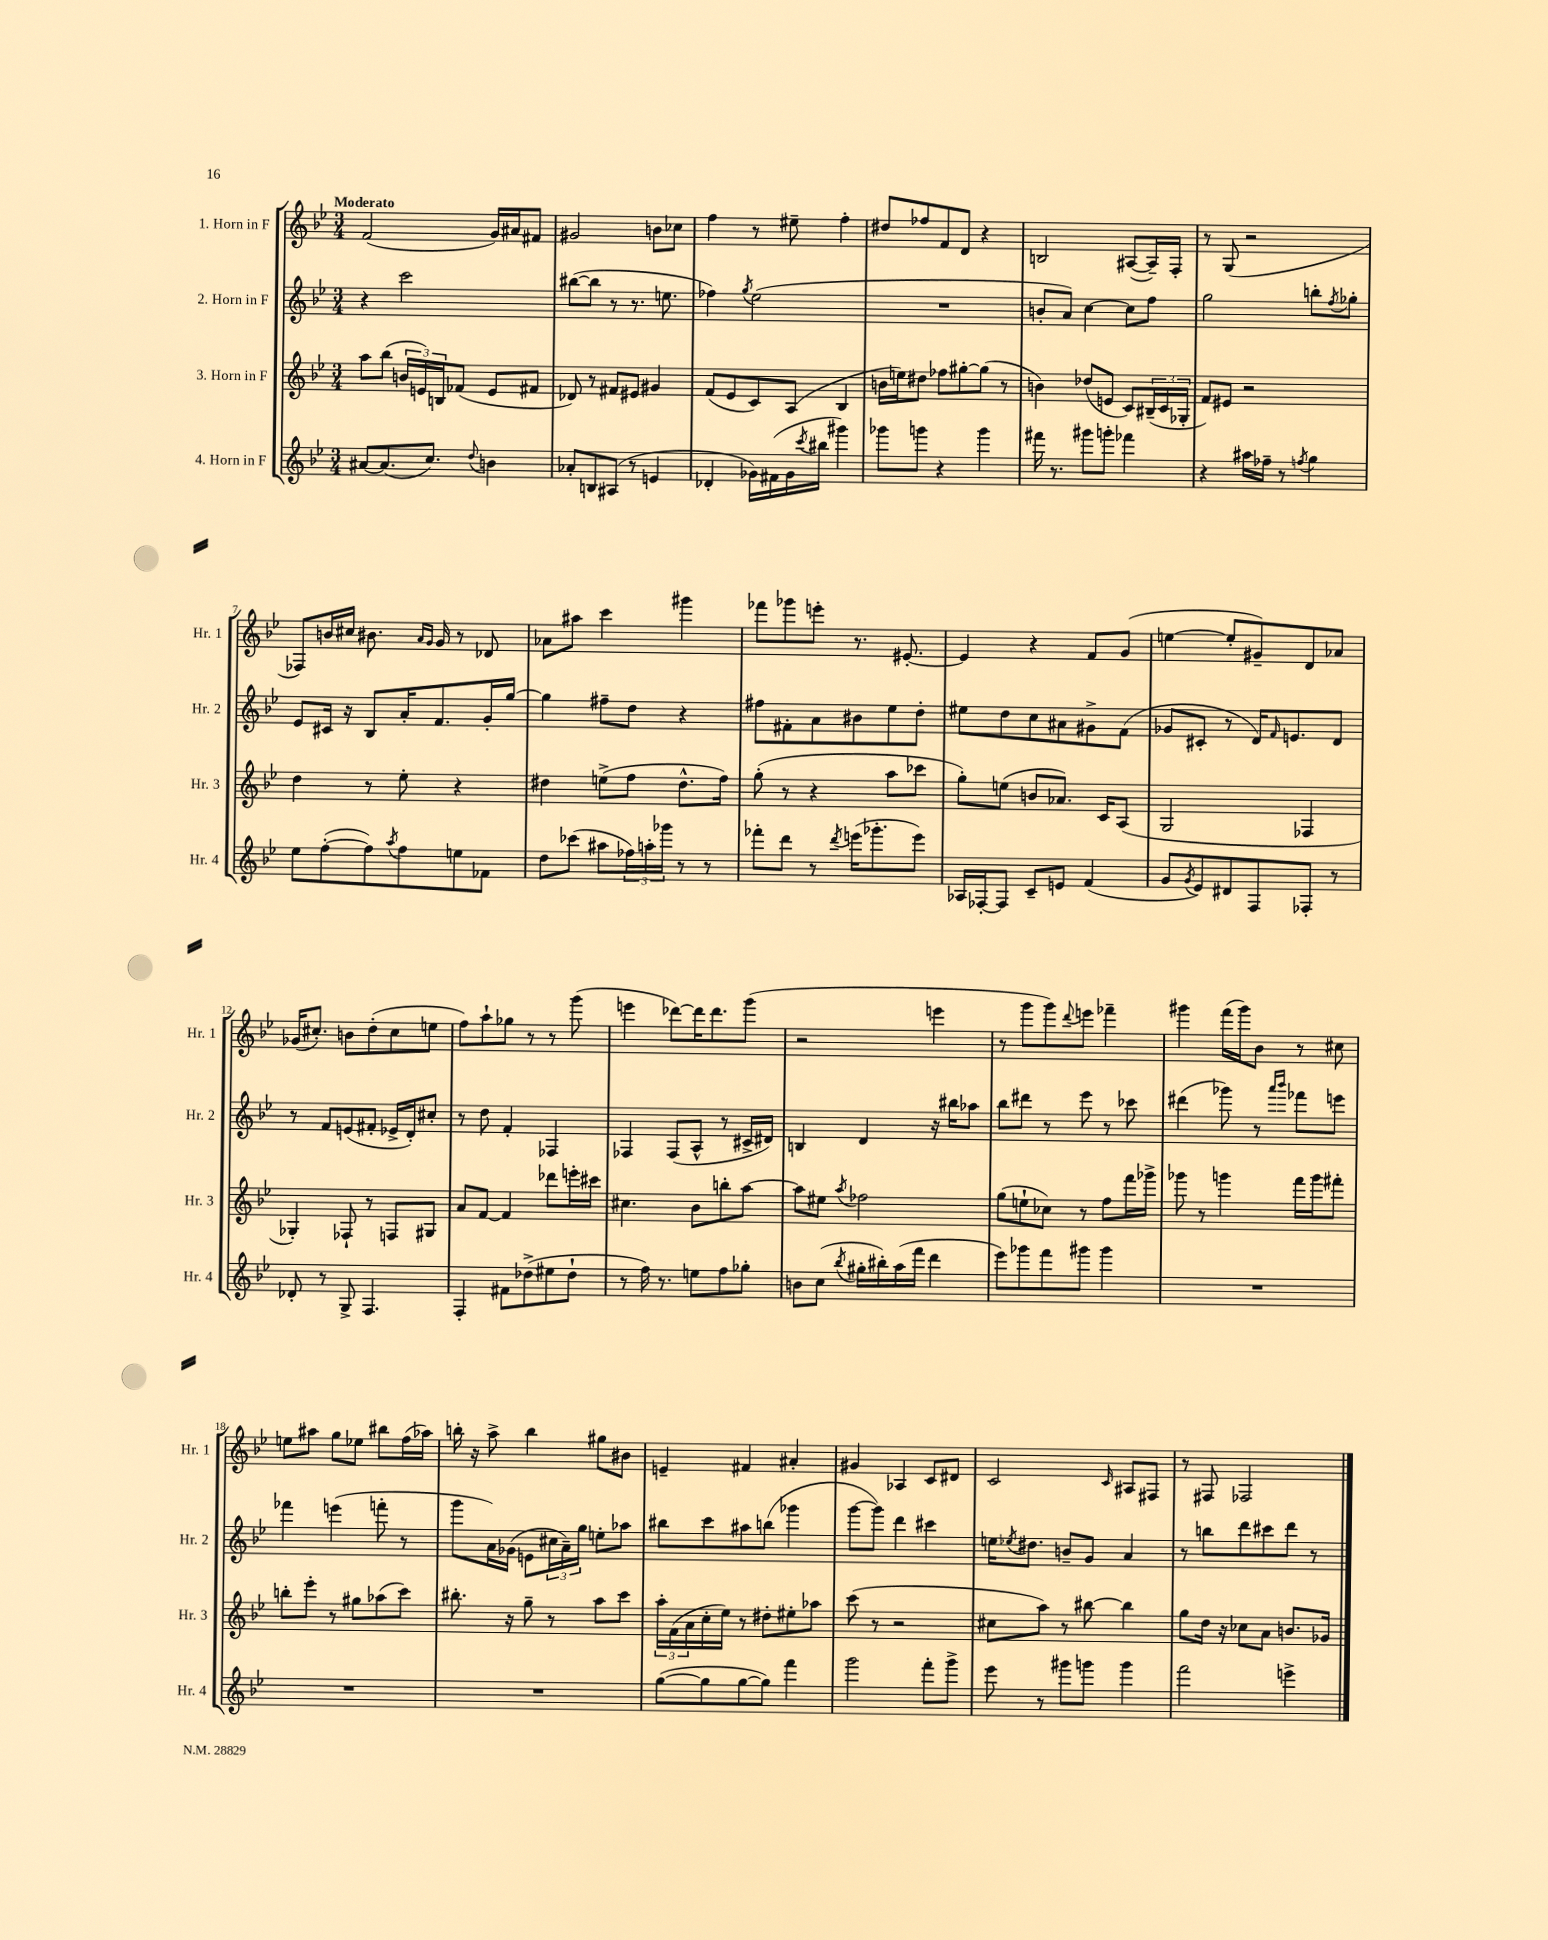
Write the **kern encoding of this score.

**kern	**kern	**kern	**kern
*staff4	*staff3	*staff2	*staff1
*clefG2	*clefG2	*clefG2	*clefG2
*k[b-e-]	*k[b-e-]	*k[b-e-]	*k[b-e-]
*M3/4	*M3/4	*M3/4	*M3/4
[8a#	8aa	4r	(2f
(8.a#]	(8bb-	.	.
.	24b	2ccc	.
.	24e)	.	.
8.cc)	.	.	.
.	24B	.	.
.	(8f-	.	.
8qqdd	.	.	.
4b	8e	.	16g)
.	.	.	16a#
.	8f#	.	8f#
=	=	=	=
8a-'	8d-)	([8bb#	2g#
8B	8r	8bb#]	.
(8A#	8f#	8r	.
8r	8e#	8.r	.
4e	4g#	.	8b
.	.	8.ee	.
.	.	.	8cc-
=	=	=	=
4d-'	(8f	4ff-)	4ff
.	8e-	.	.
.	.	8qgg	.
16g-)	8c)	(2ee-	8r
(16f#	.	.	.
16g-	(8A	.	8ee#~
8qccc	.	.	.
16bb#	.	.	.
4ggg#)	4B-	.	4ff'
=	=	=	=
8ggg-	16b	2.r	8dd#
.	16ee)	.	.
8ggg	8dd#	.	8ff-
4r	8ff-	.	8f
.	[8gg#'	.	8d
4ggg	(8gg#]	.	4r
.	8r	.	.
=	=	=	=
16fff#	4b)	8b'	2B
8.r	.	.	.
.	.	8a)	.
8ggg#	(8dd-	[4cc	.
8ggg'	8e	.	.
4fff-	8c)	8cc]	([8A#
.	(24B#~	8ff	16A#~])
.	24c	.	.
.	.	.	16F'
.	24G-'	.	.
=	=	=	=
4r	8f)	2gg	8r
.	8e#	.	(8G
16aa#	2r	.	2r
16ff-~	.	.	.
8r	.	.	.
8qff	.	.	.
4gg	.	8bb'	.
.	.	8qff	.
.	.	8gg-'	.
=	=	=	=
8ee-	4dd	8e-	8F-)
([8ff'	.	16c#	16b
.	.	16r	16cc#
8ff])	8r	8B-	8.b#
8qaa	.	.	.
8ff	8ee-'	16a'	.
.	.	.	16qqa
.	.	.	16qqg
.	.	8.f	16g
8ee	4r	.	8r
8f-	.	16g'	8d-
.	.	[16gg	.
=	=	=	=
8dd	4dd#	4gg]	8a-
(8ccc-	.	.	8aa#
8aa#	(8ee^	8ff#~	4ccc
24ff-)	8ff	8dd	.
24aa'	.	.	.
24ggg-	.	.	.
8r	8.dd#^^	4r	4ggg#
8r	.	.	.
.	16ff)	.	.
=	=	=	=
8fff-'	(8gg'	8ff#	8fff-
8ddd	8r	8f#'	8ggg-
8r	4r	8a	8eee'
8qddd	.	.	.
(16eee	.	8b#	8.r
8.ggg-'	.	.	.
.	8aa	8ee-	.
.	.	.	[8.e#'
8eee)	8ccc-	8dd'	.
=	=	=	=
16A-	8gg')	8ee#	4e#]
[16F-'	.	.	.
8F-]	(8ee	8dd	.
8c~	8b	8cc	4r
8e	8.a-)	8a#	.
(4f	.	8g#^	8f
.	16c	.	.
.	(8A	(8f	(8g
=	=	=	=
8g	2G	8g-	[4ee
8qg	.	.	.
8e-)	.	8c#'	.
8d#	.	8r	8ee']
8F	.	16d)	8g#~)
.	.	16qqf	.
.	.	8.e	.
8F-'	4F-	.	8d
8r	.	8d	8a-
=	=	=	=
8d-'	4G-')	8r	(16g-
.	.	.	8.cc#')
8r	.	8f	.
8G^	8F-`	(8e	8b
4.F	8r	8f#'	(8dd'
.	8F	16e-^	8cc#
.	.	16d')	.
.	8G#	8cc#'	8ee
=	=	=	=
4F'	8a	8r	8ff)
.	[8f	8dd	8aa`
8f#	4f]	4f'	8gg-
(8dd-^	.	.	8r
8ee#	8ddd-	4F-	8r
8dd-`	16eee'	.	(8ggg
.	16ccc#	.	.
=	=	=	=
8r	4.cc#	4F-	4eee
16ff)	.	.	.
8.r	.	.	.
.	.	(8F-	[8ddd-)
8ee	8b-	8A^^	16ddd-]
.	.	.	8.ddd-
8ff	8bb'	8r	.
8gg-'	[8aa	16c#^	(8ggg
.	.	16d#)	.
=	=	=	=
8b	8aa]	4B	2r
(8cc	8ee#	.	.
8qbb-	8qaa	.	.
16gg#'	2ff-	4d	.
16bb#')	.	.	.
(16aa	.	.	.
16fff	.	.	.
4ddd	.	16r	4eee
.	.	16bb#	.
.	.	8aa-	.
=	=	=	=
8eee-)	(8gg	8bb-	8r
8ggg-	8ee`	8ddd#	8ggg
8fff	8cc-)	8r	8ggg)
.	.	.	8qqddd
8ggg#	8r	8eee-	8eee
4ggg#	8ff	8r	4fff-~
.	16fff	8ccc-	.
.	16ggg-^	.	.
=	=	=	=
2.r	8ggg-	(4ddd#	4ggg#
.	8r	.	.
.	4ggg	8ggg-)	(16fff
.	.	.	16ggg#)
.	.	8r	8b-
.	.	16qqaaa	.
.	.	16qqbbb-	.
.	16fff	8fff-	8r
.	16ggg	.	.
.	8fff#'	8eee	8cc#
=	=	=	=
2.r	8bb'	4fff-	8ee
.	8eee-'	.	8aa#
.	8r	(4eee	8gg
.	8gg#	.	8ee-
.	(8aa-	8fff'	8bb#
.	8ccc)	8r	(16ff
.	.	.	16aa-)
=	=	=	=
2.r	8.bb#'	8ggg	16bb'
.	.	.	16r
.	.	16a)	8aa^
.	16r	(16g-	.
.	8gg~	8e	4bb
.	8r	24cc#	.
.	.	24a~)	.
.	.	24gg	.
.	8aa	8ee'	8gg#
.	8ccc	8aa-	8b#
=	=	=	=
([8gg	24aa'	8bb#	4e~
.	(24f	.	.
.	24a	.	.
8gg]	16cc'	8ccc	.
.	16ee-)	.	.
[8gg	8r	8aa#	4f#
8gg])	8dd#'	(8bb	.
4fff	8ee#'	4ggg-	4a#'
.	8aa-	.	.
=	=	=	=
2ggg	(8ccc	[8ggg	4g#
.	8r	8ggg])	.
.	2r	4ddd	4A-
8fff'	.	4ccc#	8c
8ggg^	.	.	8d#
=	=	=	=
8eee-	8cc#	16ee	2c
.	.	8qee-	.
.	.	8.dd#	.
8r	8aa)	.	.
8ggg#	8r	8b~	.
8ggg	[8bb#	8g	.
.	.	.	16qqc
4ggg	4bb#]	4a	8A#
.	.	.	8F#
=	=	=	=
2fff	8gg	8r	8r
.	16dd	8bb	8F#
.	16r	.	.
.	8cc-	8ddd	2F-
.	8a	8ccc#	.
4eee^	8.b	8ddd	.
.	.	8r	.
.	16g-	.	.
==	==	==	==
*-	*-	*-	*-
